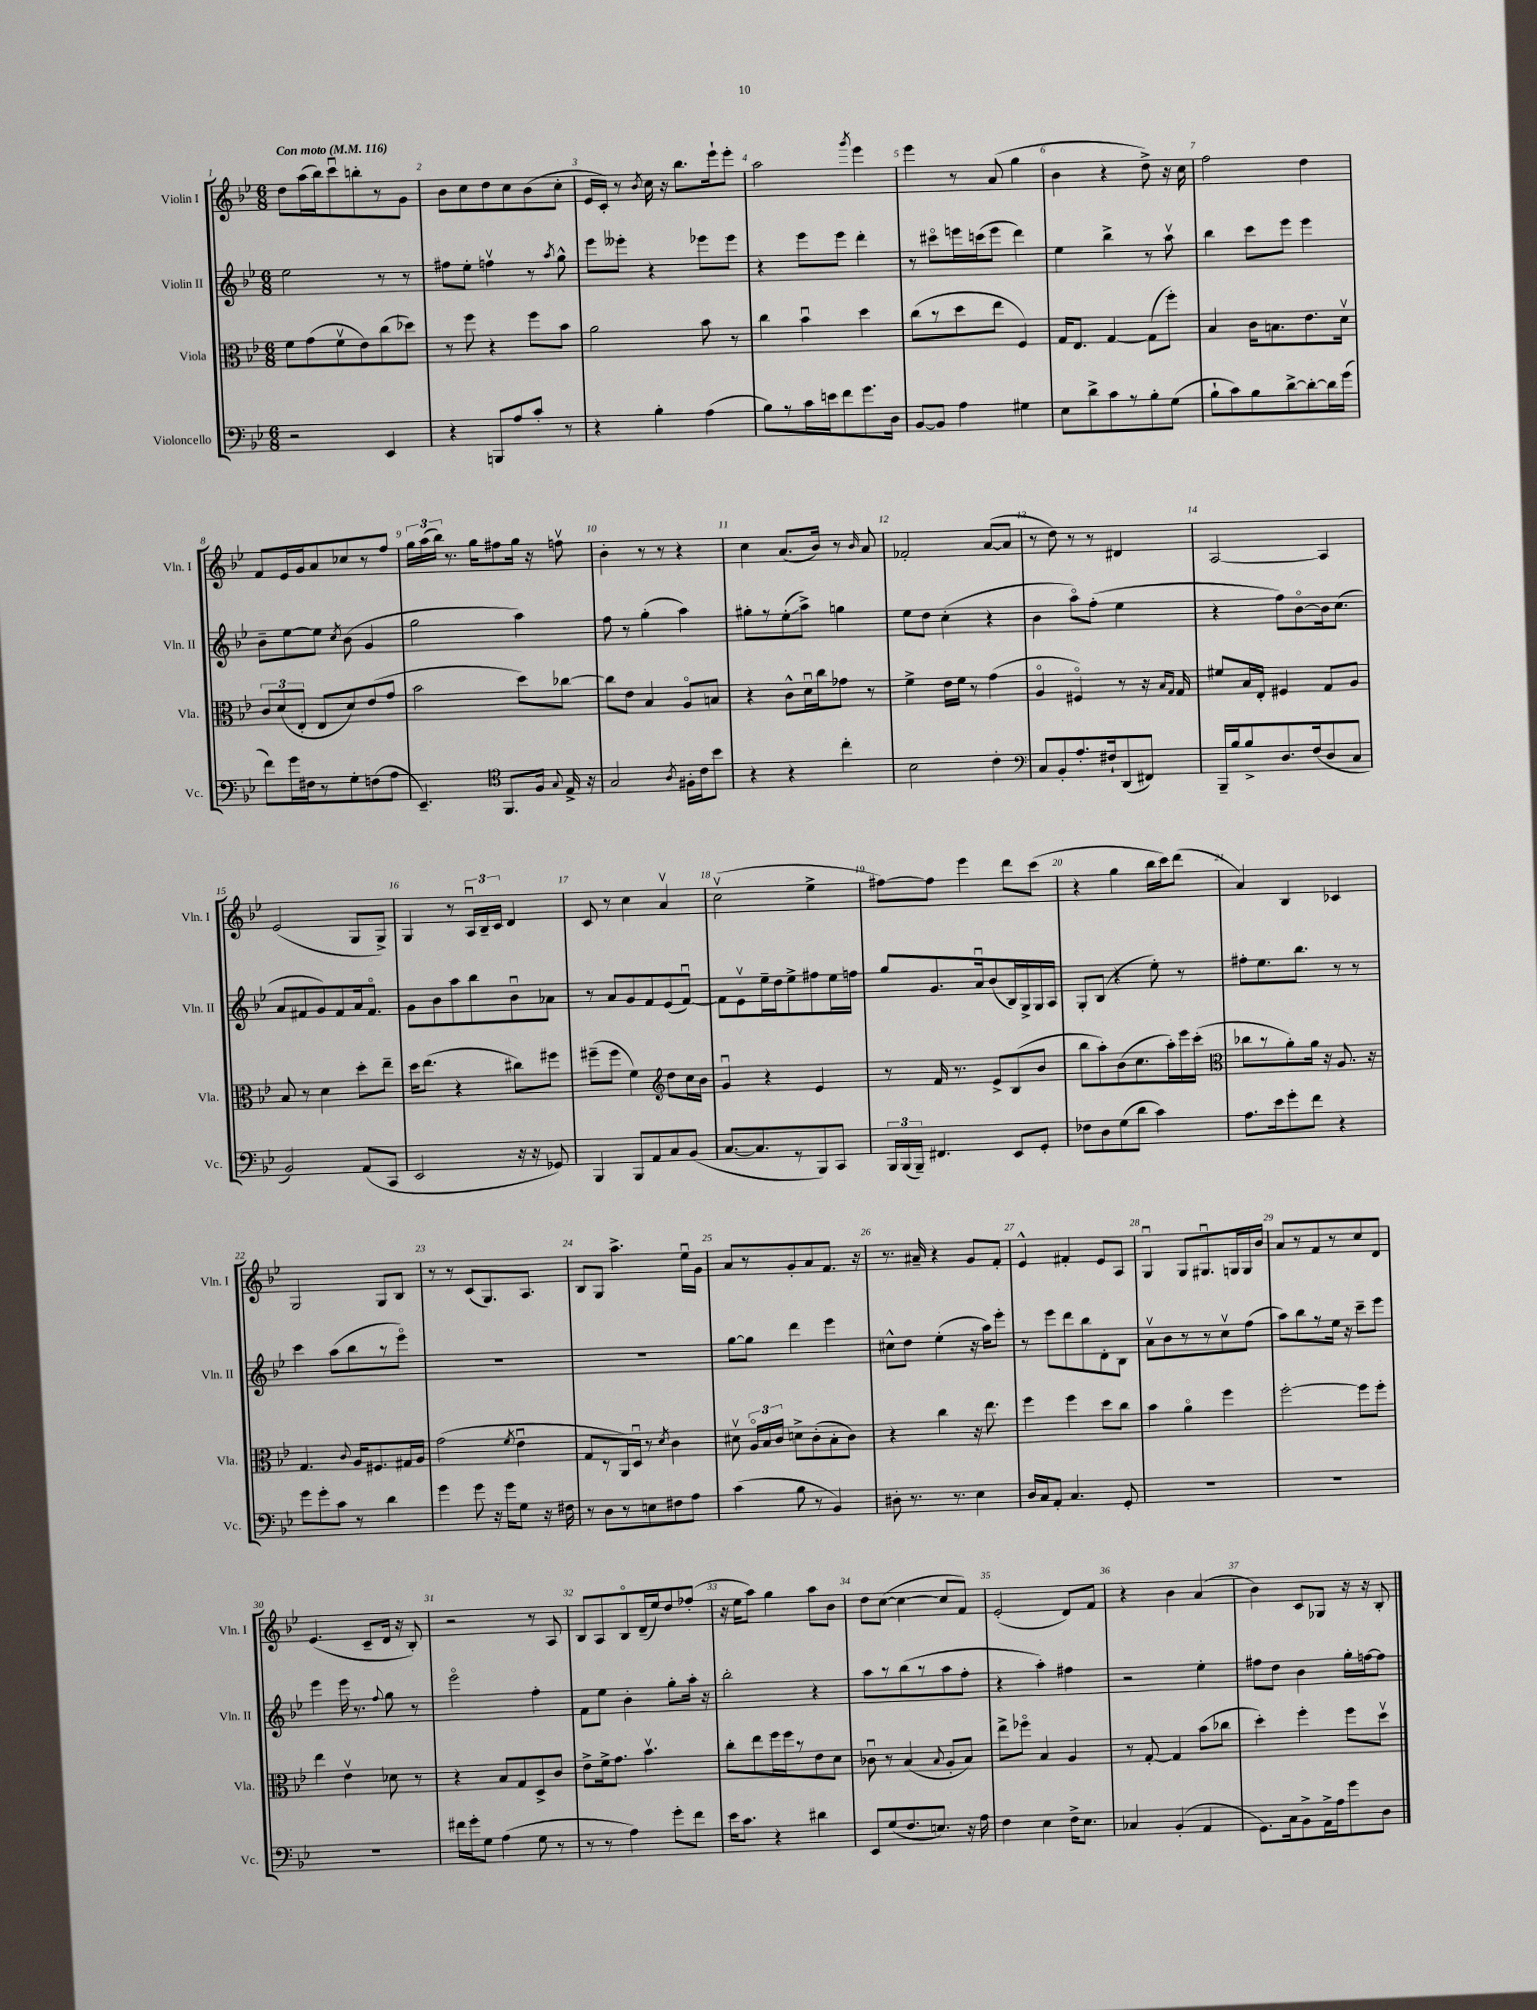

**kern	**kern	**kern	**kern
*staff4	*staff3	*staff2	*staff1
*clefF4	*clefC3	*clefG2	*clefG2
*k[b-e-]	*k[b-e-]	*k[b-e-]	*k[b-e-]
*M6/8	*M6/8	*M6/8	*M6/8
*MM116	*MM116	*MM116	*MM116
2r	8f	2ee-	8dd
.	(8g	.	(16aa
.	.	.	16bb-)
.	8fv	.	8cccu
.	8e-)	.	8bb'
4EE-	(8cc	8r	8r
.	8dd-)	8r	8g
=	=	=	=
4r	8r	8ff#	8b-
.	8ff	8ee-'	8cc
8BBB	4r	4ffv	8dd
8A	.	.	8cc
8c'	8ff	8r	(8b-
.	.	8qaa	.
8r	8b-	8gg^^	8cc'
=	=	=	=
4r	2a	8eee-	16e-
.	.	.	16c')
.	.	8eee--'	8r
.	.	.	8qb-
4B-'	.	4r	16cc
.	.	.	16r
.	.	.	8.bb-
(4A	8b-	8eee-	.
.	.	.	16eee-`
.	8r	8eee-	8eee-'
=	=	=	=
8B-)	4cc	4r	2aa
8r	.	.	.
16c	4b-u	8eee-	.
16e	.	.	.
8f	.	8eee-	.
.	.	.	8qggg
8.g	4dd	4ddd'	4eee-
16D	.	.	.
=	=	=	=
[8BB-	(8cc	8r	4eee-
8BB-]	8r	8ccc#o	.
4A	8dd	16eee	8r
.	.	(16ccc	.
.	8ee-	8eee	(8a
4G#	4F)	4ddd)	4gg
=	=	=	=
8E-	16G	4ee-	4b-
.	8.E-	.	.
8d^	.	.	.
8c	[4G	4bb-^	4r
8r	.	.	.
8B-'	(8G]	8r	8dd^)
(8G	8ff')	8aav	16r
.	.	.	16cc
=	=	=	=
8B-`	4B-	4bb-	2ff
8c)	.	.	.
8B-	16c	8ccc	.
.	8.B	.	.
[8d^	.	8eee-	.
8d'_	8.e-	4eee-	4dd
16d]	.	.	.
(16g	16dv	.	.
=	=	=	=
8f)	12c	8b-~	8f
.	(12d	.	.
16g	.	[8ee-	16e-
.	12E-'	.	.
16F#	.	.	16g
8r	8E-	8ee-]	8a
.	.	8qcc	.
8G'	8d)	(8b-	8cc-
(8F	(8e-	4g	8r
8A	8g	.	8ff
=	=	=	=
4.EE-~)	2b-	2gg	24gg
.	.	.	(24aa
.	.	.	24bb-)
.	.	.	8.r
.	.	.	16gg
*clefC4	*	*	*
8.FF	.	.	8ff#
.	8dd)	4aa)	16gg
16F	.	.	16r
8qqG	.	.	.
16E-^	[8cc-	.	8ffv
16r	.	.	.
=	=	=	=
2G	8cc-]	8ff	4b-'
.	8e-	8r	.
.	4B-	(4gg'	8r
.	.	.	8r
8qA	.	.	.
16F#'	8Ao	4aa)	4r
16c	.	.	.
8b-	8B	.	.
=	=	=	=
4r	4r	8gg#'	4cc
.	.	8r	.
4r	8c^^	(8ee-'	(8.a
.	16du	8aa^)	.
.	16cc	.	16b-)
4cc'	8g-	4gg	8r
.	.	.	16qqb-
.	8r	.	8a
=	=	=	=
2B-	4f^	8ee-	2f-'
.	.	8dd	.
.	16e-	(4cc'	.
.	16f	.	.
.	8r	.	.
4c'	(4g	4r	([8a
.	.	.	8a]
=	=	=	=
*clefF4	*	*	*
8C	4Ao	4b-	8r
8BB-'	.	.	8dd)
8.A'	4F#o)	8aao)	8r
.	.	(8ff'	8r
16F#`	.	.	.
(8DD	8r	4ee-	4d#
8FF#)	16r	.	.
.	16qqB-	.	.
.	16qqG	.	.
.	16G	.	.
=	=	=	=
16BBB-~	8f#	4r	[2A
16B-	.	.	.
8B-^	16B-	.	.
.	16E-'	.	.
8.D	4F#	8ff)	.
.	.	[8b-o	.
(16F	.	.	.
8D	8G	16b-]	4A]
.	.	(8.cc	.
8C	8A	.	.
=	=	=	=
2BB-)	8B-	8a	(2e-
.	8r	8f#	.
.	4d	8g)	.
.	.	8f#	.
(8AA	8dd'	16a	8G
.	.	8.f#o	.
8CC	8ee-~	.	8G^)
=	=	=	=
2EE-	16dd	8g	4G
.	(8.ee-	.	.
.	.	8b-	.
.	4r	8aa	8r
.	.	8bb-	24Au
.	.	.	24B-~
.	.	.	24c
16r	8cc#)	8b-u	4d
16r	.	.	.
8GG-)	8ff#	8a-	.
=	=	=	=
4BBB-	(8ff#~	8r	8c
.	8ff#	8a	8r
8BBB-	4f)	8g	4cc
8AA	.	8f	.
*	*clefG2	*	*
8C	8dd	(8e-	4av
(8BB-	16cc	[8fu)	.
.	16b-	.	.
=	=	=	=
[8.C	4gu	8f]	(2ccv
.	.	8e-v	.
8.C]	.	.	.
.	4r	16ee-~	.
.	.	16dd	.
8r	.	8ee-^	.
8BBB-)	4e-	8ff#	4ee-^
8CC	.	16ee-	.
.	.	16ff	.
=	=	=	=
24BBB-	8r	8gg	[8ff#)
(24BBB-	.	.	.
24BBB-~)	.	.	.
4.FF#	16f	8.g	8ff#]
.	8.r	.	.
.	.	.	4eee-
.	.	16au	.
.	8e-^	(8b-	.
8EE-	(8B-	16B-)	8ddd
.	.	16G^	.
8GG'	8b-	16G	(8ccc
.	.	16A	.
=	=	=	=
8F-	8bb-	8G'	4r
8D	8aa')	(8B-	.
(8G	(8b-	4r	4gg
8d	8.cc	.	.
4c)	.	8ee-')	16bb-
.	16aa')	.	16ccc)
.	16eee-	8r	(8ddd
.	(16ccc'	.	.
=	=	=	=
*	*clefC3	*	*
8.A	8cc-	8ff#'	4a)
.	8r	8.ee-	.
16e-	.	.	.
8g'	8a')	.	4B-
.	.	8.bb-	.
8f	16a	.	.
.	16r	.	.
4r	8.A	8r	4c-
.	.	8r	.
.	16r	.	.
=	=	=	=
8g	4.G	4ccc	2G
8g'	.	.	.
8c	.	(8aa	.
.	8qqc	.	.
8r	16A	8bb-	.
.	8.F#	.	.
4d	.	8r	8G
.	16G#	8eee-o)	8B-
.	16A	.	.
=	=	=	=
4g	(2g	2.r	8r
.	.	.	8r
8g	.	.	(8c
16r	.	.	8.G)
16g	.	.	.
.	8qf	.	.
8G	4e-u	.	.
.	.	.	8.A
16r	.	.	.
16F#	.	.	.
=	=	=	=
8r	8G	2.r	8B-
8D	8r	.	8G
8r	16AA)	.	4.aa^
.	16Du	.	.
8E	8r	.	.
.	8qd	.	.
8F#	4c	.	.
8A	.	.	16ee-u
.	.	.	16g
=	=	=	=
(4c	8d#v	[8gg	8a
.	24Ao	8gg]	8r
.	24B-	.	.
.	24c	.	.
8B-	8d^	4ddd	8g'
8r	(8c'	.	8a
4BB-)	8B-'	4eee-	8.f
.	8c)	.	.
.	.	.	16r
=	=	=	=
8D#'	4r	8cc#^^	8.r
8.r	.	8dd	.
.	.	.	16a#~
.	4cc	(4ee-'	4r
8.r	.	.	.
4E-	16r	16r	8g
.	8.ee-	16aa)	.
.	.	8eee-'	8f'
=	=	=	=
16D	4ff	8r	4e-^^
16C	.	.	.
8AA'	.	8eee-	.
4.C	4ff	8ddd	4f#'
.	.	8bb-	.
.	8dd	8d'	8e-
8GG'	8cc	8B-	8A
=	=	=	=
2.r	4b-	8av	4Gu
.	.	8b-	.
.	4ao	8r	8G
.	.	8r	8.G#u
.	4ff	8ccv	.
.	.	.	16G
.	.	(8ff	16G
.	.	.	16b-
=	=	=	=
2.r	[2ff'	8aa)	8a
.	.	8bb-	8r
.	.	8r	8f
.	.	16ee-	8r
.	.	16r	.
.	8ff]	8ccc~	8cc
.	8ff'	8eee-	8d
=	=	=	=
2.r	4ee-	4eee-	(4.e-
.	4e-v	16eee-	.
.	.	8.r	.
.	.	.	8c~
.	.	8qqff	.
.	8d-	8gg	16d
.	.	.	16r
.	8r	8r	8B-')
=	=	=	=
16f#	4r	2eee-o	2r
16g'	.	.	.
8G	.	.	.
(4A	8B-	.	.
.	8G	.	.
8G	8D^	4ff'	8r
8r	8c	.	8A
=	=	=	=
8r	8e-^	8f	8B-
8r	16f^	8ee-	8A
.	8.g	.	.
4A)	.	4b-'	8B-o
.	4.b-v	.	(16d~
.	.	.	16ee-)
8g'	.	8gg'	8dd
8f	.	16aa'	(8ff-'
.	.	16r	.
=	=	=	=
16e-	8cc'	2bb-'	16r
8.c	.	.	16ee-
.	8ee-	.	8aa)
4r	16ff	.	4gg
.	16ff	.	.
.	8r	.	.
4d#	8e-	4r	8aa
.	8d	.	8b-
=	=	=	=
8EE-	8c-u	8aa	8dd
(8G	8r	8r	([8cc
8.F	(4B-	(8bb-	4cc_
.	.	8r	.
8.E)	.	.	.
.	8qqB-	.	.
.	8A'	8aa	8cc]
16r	8B-)	8ff'	8f)
16A	.	.	.
=	=	=	=
4F	8ee-^	4r	(2e-'
.	8ff-o	.	.
4E-	4B-	4aa')	.
16F^	4A	4ff#	8d)
8.E-	.	.	.
.	.	.	8f
=	=	=	=
4C-	8r	2r	4r
.	[8G'	.	.
(4BB-'	4G]	.	4b-
4AA	(8b-	4ee-'	(4a
.	8cc-	.	.
=	=	=	=
8.GG)	4dd')	8ff#	4b-)
.	.	8dd	.
16C	.	.	.
8BB-^	4ff'	4b-	8c
16AA^	.	.	8G-
16A	.	.	.
8g	8ff	16gg'	16r
.	.	[16ff	16r
8D	8ddv	8ff]	8B-'
==	==	==	==
*-	*-	*-	*-
